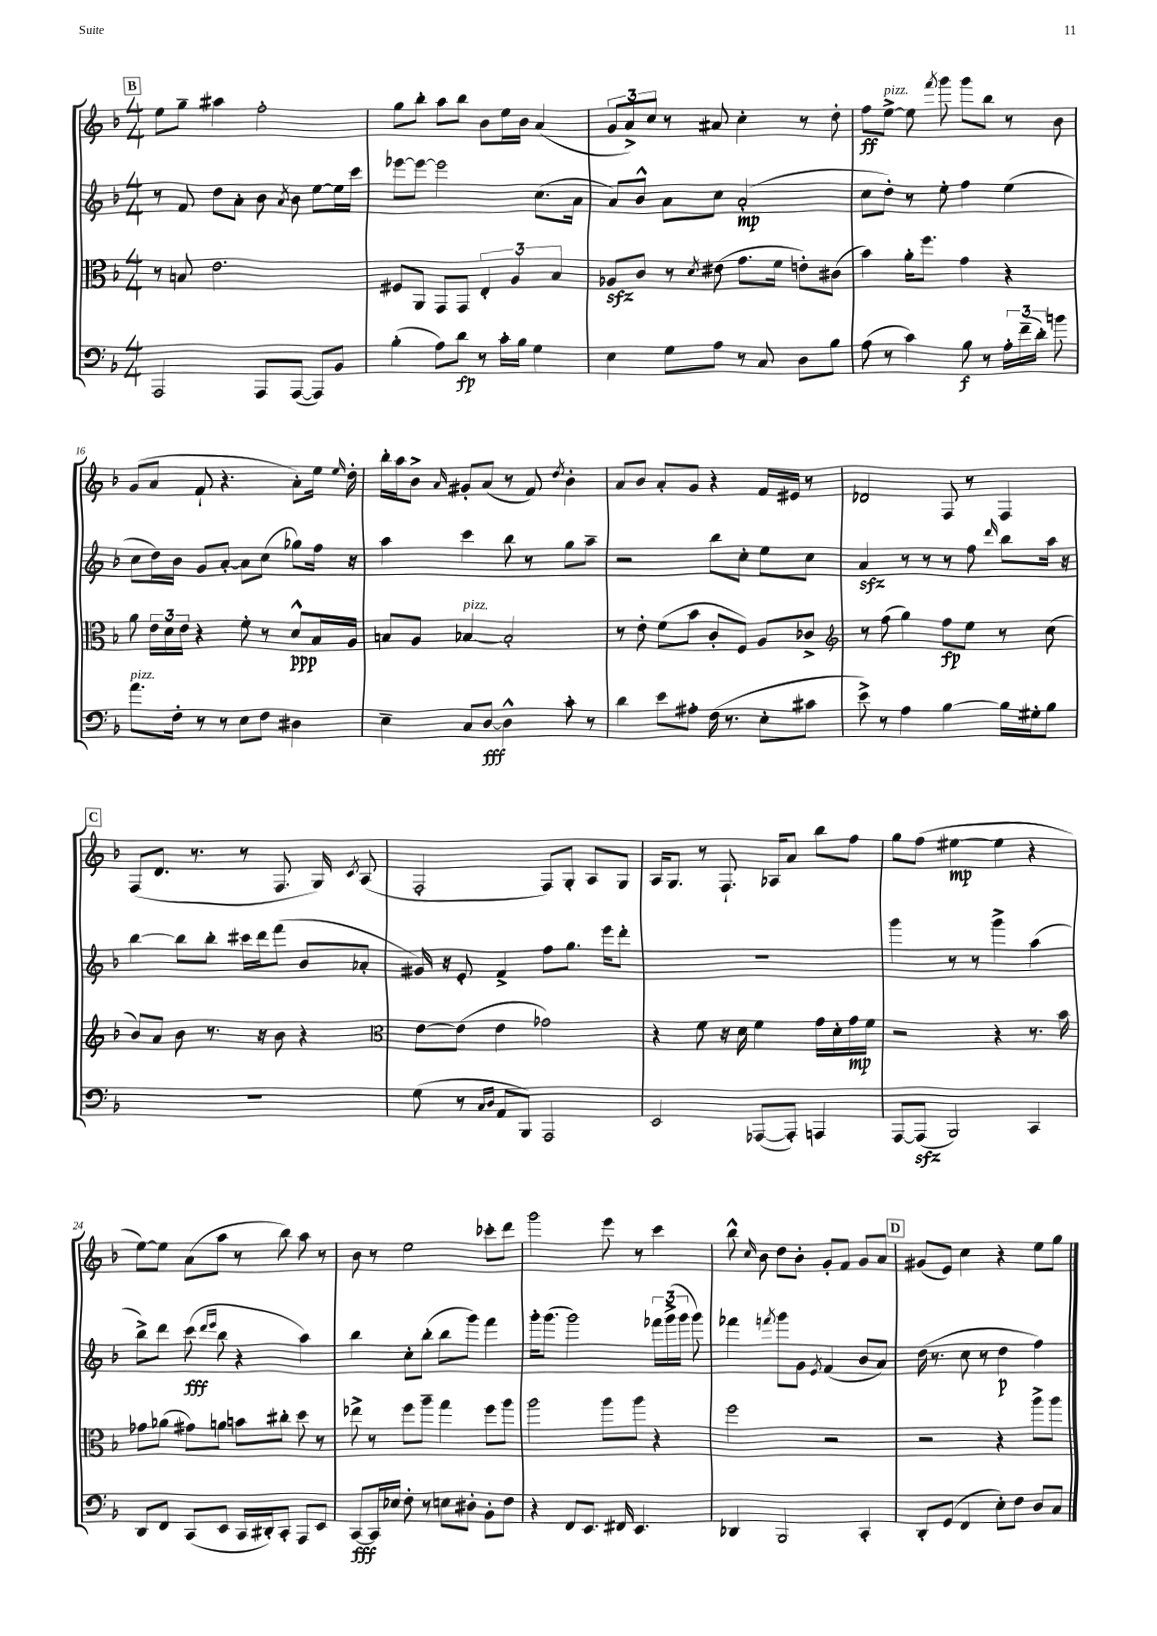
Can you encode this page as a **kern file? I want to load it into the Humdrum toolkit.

**kern	**kern	**kern	**kern
*staff4	*staff3	*staff2	*staff1
*clefF4	*clefC3	*clefG2	*clefG2
*k[b-]	*k[b-]	*k[b-]	*k[b-]
*M4/4	*M4/4	*M4/4	*M4/4
2AAA	8r	8r	8ee
.	8B	8f	8gg~
.	2.e	8dd	4aa#
.	.	8a'	.
8AAA	.	8b-	2ff'
.	.	8qa	.
([8AAA	.	8b-	.
8AAA])	.	[8ee	.
8BB-	.	16ee]	.
.	.	16ccc	.
=	=	=	=
(4B-'	8F#	[8eee-	8gg
.	8AA	8eee-_	8bb-'
8A)	8GG	2eee-]	8aa
8d	8GG	.	8bb-
8r	6E'	.	8b-
16c'	.	.	16ee
.	6A	.	.
16B-	.	.	16b-
4G	.	(8.cc	(4a
.	6B-	.	.
.	.	16a	.
=	=	=	=
4E	8A-	8a)	12g
.	.	.	12a^)
.	8c	8b-^^	.
.	.	.	12cc
8G	8r	8a	8r
.	8qd	.	.
8A	(8e#	8cc	8a#
8r	8.g	(2a'	4cc'
8C	.	.	.
.	16f	.	.
8D	8e')	.	8r
8B-	(8c#	.	8dd'
=	=	=	=
(8A	4b-)	8cc	8ff
8r	.	8dd')	[8ee^
4c)	16a'	8r	8ee]
.	8.ff	.	.
.	.	.	8qfff
.	.	8ee'	8ggg
8B-	4g	4ff	8ggg
8r	.	.	8bb-
24A'	4r	(4ee	8r
(24f~	.	.	.
24d')	.	.	.
8b	.	.	8b-
=	=	=	=
8.a	8a	8cc	(8g
.	24e	16dd)	8a
.	24d	.	.
16F'	.	16b-	.
.	24e	.	.
8r	4r	8g	8f`
8r	.	[8a'	4.r
8E	8f'	8a]	.
8F	8r	(8cc	.
4D#	8d^^	8gg-)	8a')
.	16B-	16ff	16ee
.	.	.	16qqee
.	16A	16r	16dd'
=	=	=	=
4E~	8B	4aa	16bb-'
.	.	.	16aa
.	8A	.	8b-^
.	.	.	16qqa
8C	[4B-	4ccc	8g#'
[8D	.	.	(8a
4D^^]	2B-']	8bb-	8r
.	.	8r	8f)
.	.	.	8qdd
8c'	.	8gg	4b-'
8r	.	8aa~	.
=	=	=	=
4d	8r	2r	8a
.	8e'	.	8b-
8e	(8f	.	8a'
8A#'	8b-	.	8g
(16F	8c'	8bb-	4r
8.r	.	.	.
.	8F)	8cc'	.
8E'	8A	8ee	16f
.	.	.	16e#
8c#	8c-^	8cc	8r
=	=	=	=
*	*clefG2	*	*
8e^)	8r	4a	2d-
8r	(8ff	.	.
4A	4gg)	8r	.
.	.	8r	.
[4B-	8ff	8r	8F
.	8ee	8ff	8r
.	.	16qqddd	.
16B-]	8r	8bb-	4F
16G#'	.	.	.
8B-	(8cc	16aa	.
.	.	16r	.
=	=	=	=
1r	8b-)	[4bb-	(8F
.	8a	.	8.d
.	8b-	8bb-]	.
.	.	.	8.r
.	8.r	8bb-'	.
.	.	16ccc#	8r
.	16r	16ddd	.
.	8b-	(8fff	8.F
.	4r	8b-	.
.	.	.	16G)
.	.	.	8qc
.	.	8a-'	(8A
=	=	=	=
*	*clefC3	*	*
(8G	[8e	16g#)	2F'
.	.	16r	.
8r	(8e]	8e'	.
16qqC	.	.	.
16qqD	.	.	.
8AA	4e	4f^	.
8BBB-)	.	.	.
2AAA	2g-)	8ff	8F)
.	.	8.gg	8G'
.	.	.	8A
.	.	16eee	.
.	.	8ddd'	8G
=	=	=	=
2EE	4r	1r	16A
.	.	.	8.G
.	8f	.	8r
.	16r	.	8.F`
.	16d	.	.
([8AAA-	4f	.	.
.	.	.	16A-
8AAA-'])	.	.	8a
4AAA	16g	.	8bb-
.	16d'	.	.
.	16g	.	8ff
.	16f	.	.
=	=	=	=
[8AAA	2r	4ggg	8gg
(8AAA]	.	.	(8ff
2BBB-)	.	8r	[4ee#
.	.	8r	.
.	4r	4ggg^	4ee#]
4CC	8.r	(4aa	4r
.	16b-	.	.
=	=	=	=
8DD	8g-	8bb-^)	[8ee)
8FF	(8a-	8ddd	8ee]
(8CC	8g#)	(8ccc	(8a
.	.	16qqddd	.
.	.	16qqeee	.
8EE	8a	8bb-	8aa
16CC	8b	4r	8r
16DD#')	.	.	.
8CC'	8cc#'	.	8bb-)
8AAA	8dd	4aa)	8aa
8EE	8r	.	8r
=	=	=	=
[8CC	8ee-^	4bb-	8b-
16CC]	8r	.	8r
16E-	.	.	.
8F'	8ff	8cc'	2ee
8r	8aa~	(8bb-'	.
8E	4gg	8bb-	.
8D#'	.	8ggg)	.
8BB-'	8ff	4fff	8ccc-'
8F	8aa	.	8ddd
=	=	=	=
4r	2aa	16ggg'	2ggg
.	.	(8.ggg	.
8FF	.	2ggg)	.
8.EE	.	.	.
.	8aa	.	8eee
16FF#	.	.	.
4.EE	8aa	.	8r
.	4r	24fff-	4ccc
.	.	(24ggg^	.
.	.	24ggg	.
.	.	8ggg)	.
=	=	=	=
4DD-	2ff	4fff-	8bb-^^
.	.	.	16qqcc
.	.	.	8b-
.	.	8qfff	.
2BBB-	.	8ggg	8dd
.	.	8g	8b-'
.	.	8qe	.
.	2r	(4f	8g'
.	.	.	8f
4CC'	.	8b-	8g
.	.	8a)	8a
=	=	=	=
8DD'	2r	(16dd	(8g#
.	.	8.r	.
(8GG	.	.	8e)
4FF	.	8cc	4cc
.	.	8r	.
8E')	4r	4dd	4r
8F	.	.	.
8D	8aa^	4ff)	8ee
8C	8aa	.	8gg
==	==	==	==
*-	*-	*-	*-
